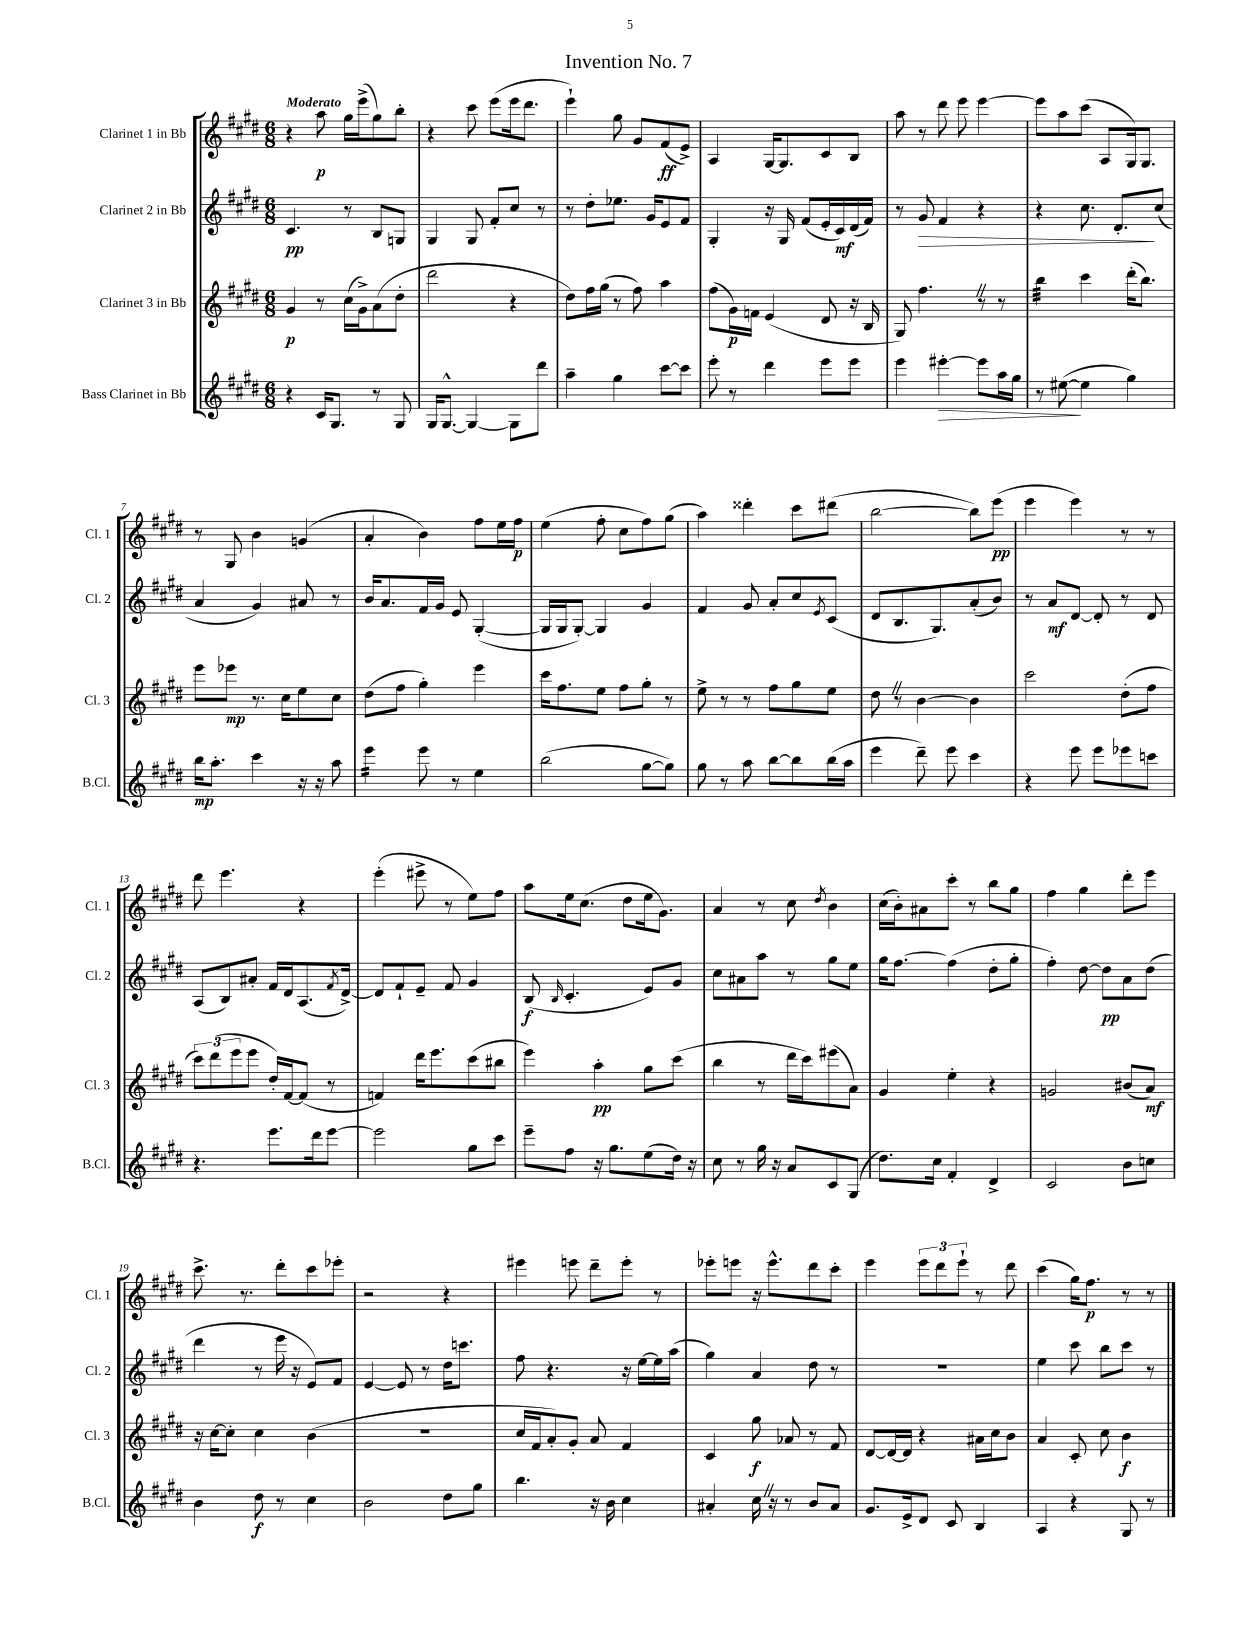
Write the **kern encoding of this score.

**kern	**dynam	**kern	**dynam	**kern	**dynam	**kern	**dynam
*part4	*part4	*part3	*part3	*part2	*part2	*part1	*part1
*staff4	*staff4	*staff3	*staff3	*staff2	*staff2	*staff1	*staff1
*I"Bass Clarinet in Bb	*	*I"Clarinet 3 in Bb	*	*I"Clarinet 2 in Bb	*	*I"Clarinet 1 in Bb	*
*I'B.Cl.	*	*I'Cl. 3	*	*I'Cl. 2	*	*I'Cl. 1	*
*clefG2	*	*clefG2	*	*clefG2	*	*clefG2	*
*k[f#c#g#d#]	*	*k[f#c#g#d#]	*	*k[f#c#g#d#]	*	*k[f#c#g#d#]	*
*M6/8	*	*M6/8	*	*M6/8	*	*M6/8	*
=1	=1	=1	=1	=1	=1	=1	=1
!	!	!	!	!	!	!LO:TX:a:B:t=Moderato	!
4r	.	4g#/	p	4.c#/	pp	4r	.
16c#/KL	.	8r	.	.	.	8aa\	p
8.G#/J	.	.	.	.	.	.	.
.	.	(16cc#\LL	.	8r	.	16gg#\LL	.
.	.	16g#^\J)	.	.	.	(16eee^\J	.
8r	.	(8a\	.	8B/L	.	8gg#\)	.
8G#/	.	8dd#'\J	.	8Gn/J	.	8bb'\J	.
=2	=2	=2	=2	=2	=2	=2	=2
16G#/KL	.	2ddd#\	.	4G#/	.	4r	.
[8.G#^^/J	.	.	.	.	.	.	.
4G#/_	.	.	.	8G#/	.	8ccc#\	.
.	.	.	.	8f#'/L	.	(8eee\L	.
8G#\L]	.	4r	.	8cc#/J	.	16eee\k	.
.	.	.	.	.	.	8.ddd#\J	.
8ddd#\J	.	.	.	8r	.	.	.
=3	=3	=3	=3	=3	=3	=3	=3
4aa~\	.	8dd#\L)	.	8r	.	4eee`\)	.
.	.	16ff#\L	.	8dd#'\L	.	.	.
.	.	(16gg#\JJ	.	.	.	.	.
4gg#\	.	8r	.	8.ee-X\J	.	8gg#\	.
.	.	8ff#\)	.	.	.	8g#/L	.
.	.	.	.	16g#/KL	.	.	.
[8ccc#\L	.	4aa\	.	8e/	.	(8f#/	ff
8ccc#\J]	.	.	.	8f#/J	.	8e^/J)	.
=4	=4	=4	=4	=4	=4	=4	=4
8eee'\	.	(8ff#\L	.	4G#'/	.	4A/	.
8r	.	16g#\L)	p	.	.	.	.
.	.	16fn\JJ	.	.	.	.	.
4ddd#\	.	(4e/	.	16r	.	[16G#/KL	.
.	.	.	.	16G#/	.	8.G#/]	.
.	.	.	.	(8f#/L	.	.	.
8eee\L	.	8d#/	.	16e'/L	.	8c#/	.
.	.	.	.	16c#/)	mf	.	.
8eee\J	.	16r	.	(16d#/	.	8B/J	.
.	.	16B/	.	16f#/JJ)	.	.	.
=5	=5	=5	=5	=5	=5	=5	=5
4eee\	.	8G#/)	.	8r	.	8aa\	.
!	!	!	!	!	!LO:HP:b	!	!
.	.	4.ff#Z\	.	8g#/	>	8r	.
!	!LO:HP:b	!	!	!	!	!	!
[4eee#X'\	>	.	.	4f#/	.	8ddd#\	.
.	.	.	.	.	.	8eee\	.
8eee#\L]	.	8r	.	4r	.	[4eee\	.
16aa\L	.	8r	.	.	.	.	.
16gg#\JJ	.	.	.	.	.	.	.
=6	=6	=6	=6	=6	=6	=6	=6
*	*	*tremolo	*	*	*	*	*
8r	.	32bb\LLL	.	4r	.	8eee\L]	.
.	.	32bb\	.	.	.	.	.
.	.	32bb\	.	.	.	.	.
.	.	32bb\	.	.	.	.	.
([8ee#X\	.	32bb\	.	.	.	8aa\	.
.	.	32bb\	.	.	.	.	.
.	.	32bb\	.	.	.	.	.
.	.	32bb\JJJ	.	.	.	.	.
*	*	*Xtremolo	*	*	*	*	*
4ee#\]	]	4ccc#\	.	8.cc#\	.	(8ccc#\J	.
.	.	.	.	.	.	8A/L	.
.	.	.	.	8.d#'/L	.	.	.
4gg#\)	.	(16ddd#'\KL	.	.	.	16G#/k)	.
.	.	8.bb\J)	.	.	.	8.G#/J	.
.	.	.	.	(8cc#/J	]	.	.
!!LO:LB:g=z
=7	=7	=7	=7	=7	=7	=7	=7
16bb\KL	mp	8eee\L	.	4a/	.	8r	.
8.aa'\J	.	.	.	.	.	.	.
.	.	8eee-X\J	mp	.	.	8G#/	.
4ccc#\	.	8.r	.	4g#/)	.	4b\	.
.	.	16cc#\KL	.	.	.	.	.
16r	.	8ee\	.	8a#X/	.	(4gn/	.
16r	.	.	.	.	.	.	.
8aa\	.	8cc#\J	.	8r	.	.	.
=8	=8	=8	=8	=8	=8	=8	=8
*tremolo	*	*	*	*	*	*	*
16eee\LL	.	(8dd#\L	.	16b/KL	.	4a'/	.
16eee\	.	.	.	8.a/	.	.	.
16eee\	.	8ff#\J	.	.	.	.	.
16eee\JJ	.	.	.	.	.	.	.
*Xtremolo	*	*	*	*	*	*	*
8eee\	.	4gg#'\)	.	16f#/L	.	4b\)	.
.	.	.	.	16g#/JJ	.	.	.
8r	.	.	.	8e/	.	.	.
4ee\	.	4eee\	.	([4G#'/	.	8ff#\L	.
.	.	.	.	.	.	16ee\L	.
.	.	.	.	.	.	16ff#\JJ	p
=9	=9	=9	=9	=9	=9	=9	=9
(2bb\	.	16ccc#\KL	.	16G#/LL]	.	(4ee\	.
.	.	8.ff#\	.	16G#/J	.	.	.
.	.	.	.	[8G#'/J)	.	.	.
.	.	8ee\J	.	4G#/]	.	8ff#'\	.
.	.	8ff#\L	.	.	.	8cc#\L	.
[8gg#\L	.	8gg#'\J	.	4g#/	.	8ff#\)	.
8gg#\J])	.	8r	.	.	.	(8gg#\J	.
=10	=10	=10	=10	=10	=10	=10	=10
8gg#\	.	8ee^\	.	4f#/	.	4aa\)	.
8r	.	8r	.	.	.	.	.
8aa\	.	8r	.	8g#/	.	4ddd##X'\	.
[8bb\L	.	8ff#\L	.	8a'/L	.	.	.
8bb\]	.	8gg#\	.	8cc#/	.	8ccc#\L	.
.	.	.	.	8qe/	.	.	.
(16bb\L	.	8ee\J	.	(8c#/J	.	(8ddd#X\J	.
16aa\JJ	.	.	.	.	.	.	.
=11	=11	=11	=11	=11	=11	=11	=11
4eee\	.	8dd#Z\	.	8d#/L	.	[2bb\	.
.	.	8r	.	8.B/	.	.	.
8ddd#~\)	.	[4b\	.	.	.	.	.
.	.	.	.	8.G#/)	.	.	.
8eee\	.	.	.	.	.	.	.
4ccc#\	.	4b\]	.	(8a'/	.	8bb\L])	.
.	.	.	.	8b/J)	.	(8eee\J	pp
=12	=12	=12	=12	=12	=12	=12	=12
4r	.	2ccc#\	.	8r	.	4eee\	.
.	.	.	.	8a/L	mf	.	.
8eee\	.	.	.	[8d#/J	.	4eee\)	.
8eee\L	.	.	.	8d#'/]	.	.	.
8eee-X\	.	(8dd#'\L	.	8r	.	8r	.
8cccn\J	.	8ff#\J	.	8d#/	.	8r	.
!!LO:LB:g=z
=13	=13	=13	=13	=13	=13	=13	=13
4.r	.	12ccc#\L)	.	(8A/L	.	8ddd#\	.
.	.	(12ddd#\	.	.	.	.	.
.	.	.	.	8B/)	.	4.eee\	.
.	.	12eee\	.	.	.	.	.
.	.	8eee\J	.	8a#X'/J	.	.	.
8.eee\L	.	16dd#'/LL)	.	16f#/LL	.	.	.
.	.	[16f#/J	.	16d#/J	.	.	.
.	.	(8f#/J]	.	(8.A/	.	4r	.
16ddd#\k	.	.	.	.	.	.	.
[8eee\J	.	8r	.	.	.	.	.
.	.	.	.	8qf#/	.	.	.
.	.	.	.	[16d#^/Jk)	.	.	.
=14	=14	=14	=14	=14	=14	=14	=14
2eee\]	.	4fn/)	.	8d#/L]	.	(4eee'\	.
.	.	.	.	8f#`/	.	.	.
.	.	16ddd#\KL	.	8e~/J	.	8eee#X^\	.
.	.	8.eee\	.	.	.	.	.
.	.	.	.	8f#/	.	8r	.
8gg#\L	.	(8ccc#\	.	4g#/	.	8ee\L)	.
8ccc#\J	.	8bb#X\J	.	.	.	8ff#\J	.
=15	=15	=15	=15	=15	=15	=15	=15
8eee~\L	.	4eee\)	.	(8B/	f	8aa\L	.
.	.	.	.	16qqB/	.	.	.
8ff#\J	.	.	.	4.c#'/	.	16ee\k	.
.	.	.	.	.	.	(8.cc#\J	.
16r	.	4aa'\	pp	.	.	.	.
8.gg#\L	.	.	.	.	.	.	.
.	.	.	.	.	.	8dd#\L	.
(8ee\	.	8gg#\L	.	8e/L)	.	16ee\k	.
.	.	.	.	.	.	8.g#\J)	.
16dd#\Jk)	.	(8ccc#\J	.	8g#/J	.	.	.
16r	.	.	.	.	.	.	.
=16	=16	=16	=16	=16	=16	=16	=16
8cc#\	.	4bb\	.	8cc#\L	.	4a/	.
8r	.	.	.	8a#X\	.	.	.
16gg#\	.	8r	.	8aa\J	.	8r	.
16r	.	.	.	.	.	.	.
8a/L	.	16ddd#\LL	.	8r	.	8cc#\	.
.	.	16ccc#\J)	.	.	.	.	.
.	.	.	.	.	.	8qdd#/	.
8c#/	.	(8eee#X\	.	8gg#\L	.	4b\	.
(8G#/J	.	8a\J)	.	8ee\J	.	.	.
=17	=17	=17	=17	=17	=17	=17	=17
8.dd#\L)	.	4g#/	.	16gg#\KL	.	(16cc#\LL	.
.	.	.	.	[8.ff#\J	.	16b'\J)	.
.	.	.	.	.	.	8a#X\	.
16cc#\Jk	.	.	.	.	.	.	.
4f#'/	.	4ee'\	.	(4ff#\]	.	8ccc#'\J	.
.	.	.	.	.	.	8r	.
4d#^/	.	4r	.	8dd#'\L	.	8bb\L	.
.	.	.	.	8gg#'\J	.	8gg#\J	.
=18	=18	=18	=18	=18	=18	=18	=18
2c#/	.	2gn/	.	4ff#'\)	.	4ff#\	.
.	.	.	.	[8dd#\	.	4gg#\	.
.	.	.	.	8dd#\L]	pp	.	.
8b\L	.	(8b#X/L	.	8a\	.	8ddd#'\L	.
8ccn\J	.	8a/J)	mf	(8dd#\J	.	8eee\J	.
!!LO:LB:g=z
=19	=19	=19	=19	=19	=19	=19	=19
4b\	.	16r	.	4ddd#\	.	8.ccc#^\	.
.	.	[16cc#\KL	.	.	.	.	.
.	.	8cc#'\J]	.	.	.	.	.
.	.	.	.	.	.	8.r	.
8dd#\	f	4cc#\	.	8r	.	.	.
8r	.	.	.	16eee\	.	8ddd#'\L	.
.	.	.	.	16r	.	.	.
4cc#\	.	(4b\	.	8e/L)	.	8ccc#\	.
.	.	.	.	8f#/J	.	8eee-X'\J	.
=20	=20	=20	=20	=20	=20	=20	=20
2b\	.	2.r	.	[4e/	.	2r	.
.	.	.	.	8e/]	.	.	.
.	.	.	.	8r	.	.	.
8dd#\L	.	.	.	16dd#\KL	.	4r	.
.	.	.	.	8.cccn\J	.	.	.
8gg#\J	.	.	.	.	.	.	.
=21	=21	=21	=21	=21	=21	=21	=21
4.bb\	.	16cc#/LL	.	8ff#\	.	4eee#X\	.
.	.	16f#/J	.	.	.	.	.
.	.	8a'/)	.	4.r	.	.	.
.	.	8g#'/J	.	.	.	8eeen\	.
16r	.	8a/	.	.	.	8ddd#~\L	.
16b\	.	.	.	.	.	.	.
4cc#\	.	4f#/	.	16r	.	8eee'\J	.
.	.	.	.	[16ee\LL	.	.	.
.	.	.	.	16ee\]	.	8r	.
.	.	.	.	(16aa\JJ	.	.	.
=22	=22	=22	=22	=22	=22	=22	=22
4a#X'/	.	4c#/	.	4gg#\)	.	8eee-X'\L	.
.	.	.	.	.	.	8eeen\J	.
16cc#Z\	.	8gg#\	f	4a/	.	16r	.
16r	.	.	.	.	.	8.eee^^\L	.
8r	.	8a-X/	.	.	.	.	.
8b/L	.	8r	.	8dd#\	.	8ddd#\	.
8a#/J	.	8f#/	.	8r	.	8ccc#'\J	.
=23	=23	=23	=23	=23	=23	=23	=23
8.g#/L	.	[8d#/L	.	2.r	.	4eee\	.
.	.	16d#/L_	.	.	.	.	.
16e^/k	.	16d#/JJ]	.	.	.	.	.
8d#/J	.	4r	.	.	.	12eee\L	.
.	.	.	.	.	.	12ddd#\	.
8c#/	.	.	.	.	.	.	.
.	.	.	.	.	.	12eee`\J	.
4B/	.	16a#X\LL	.	.	.	8r	.
.	.	16cc#\J	.	.	.	.	.
.	.	8b\J	.	.	.	8ddd#\	.
=24	=24	=24	=24	=24	=24	=24	=24
4A/	.	4a/	.	4ee\	.	(4ccc#\	.
4r	.	8c#'/	.	8ccc#\	.	16gg#\KL)	.
.	.	.	.	.	.	8.ff#\J	p
.	.	8cc#\	.	8bb\L	.	.	.
8G#/	.	4b\	f	8ccc#\J	.	8r	.
8r	.	.	.	8r	.	8r	.
==	==	==	==	==	==	==	==
*-	*-	*-	*-	*-	*-	*-	*-
